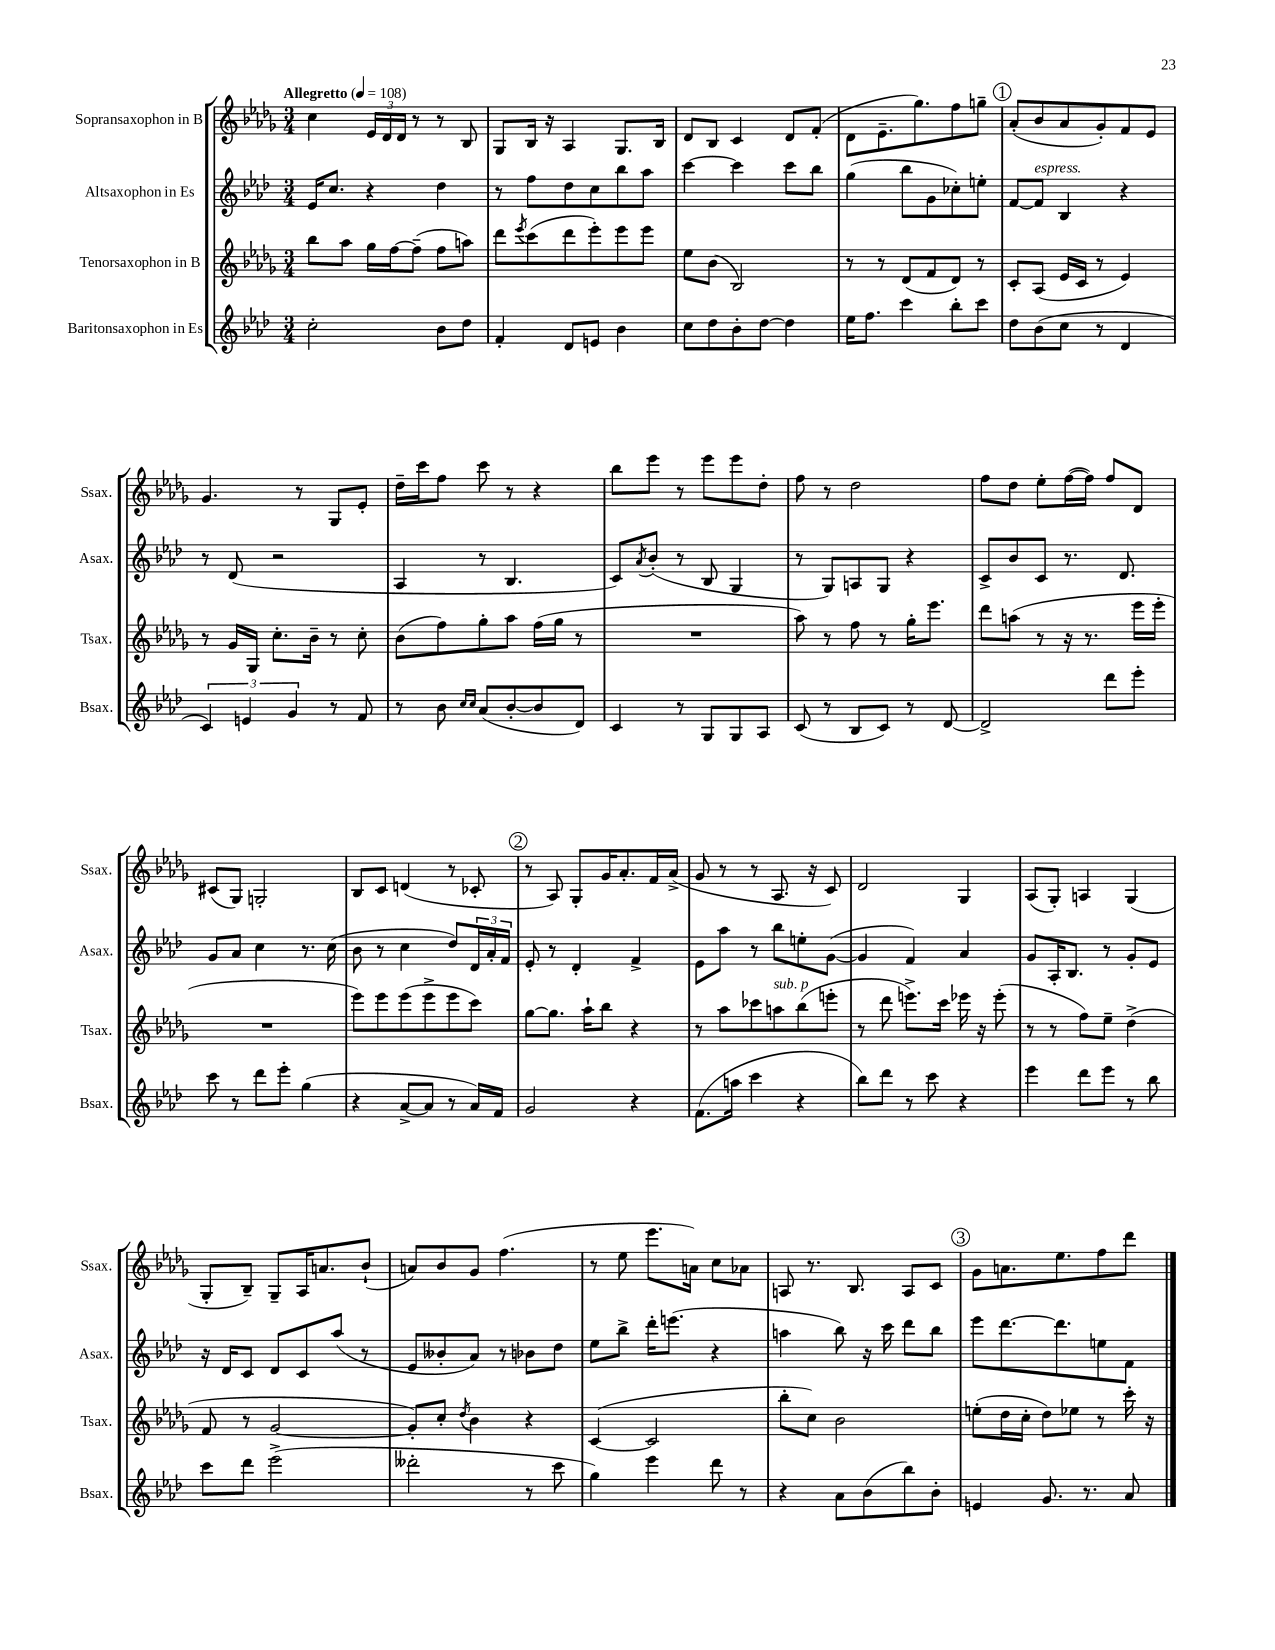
<<
\new StaffGroup <<
\new Staff = "s0" \with { instrumentName = "Sopransaxophon in B" shortInstrumentName = "Ssax." } {
    \clef treble \key des \major \numericTimeSignature \time 3/4 \tempo "Allegretto" 4 = 108
    c''4 \tuplet 3/2 { ees'16 des'16 des'16 } r8 r8 bes8 |
    ges8 bes16 r16 aes4 ges8. bes16 |
    des'8 bes8 c'4 des'8 f'8-.( |
    des'8 ees'8.-- ges''8.) f''8 g''8-- |
    \mark \markup { \circle "1" } aes'8-.( bes'8 aes'8 ges'8-.) f'8 ees'8 |
    ges'4. r8 ges8 ees'8-. |
    des''16-- c'''16 f''8 c'''8 r8 r4 |
    bes''8 ees'''8 r8 ees'''8 ees'''8 des''8-. |
    f''8 r8 des''2 |
    f''8 des''8 ees''8-. f''16~( f''16) f''8 des'8 |
    cis'8( ges8) g2-. |
    bes8 c'8 d'4( r8 ces'8-. |
    \mark \markup { \circle "2" } r8 aes8) ges8-. ges'16 aes'8.-. f'16 aes'16->( |
    ges'8 r8 r8 aes8. r16 c'8) |
    des'2 ges4 |
    aes8( ges8-.) a4 ges4( |
    ges8-. bes8--) ges8-- aes16 a'8. bes'8-!( |
    a'8) bes'8 ges'8 f''4.( |
    r8 ees''8 ees'''8. a'16) c''8 aes'8 |
    a8 r8. bes8. a8 c'8 |
    \mark \markup { \circle "3" } ges'8 a'8. ees''8. f''8 des'''8 \bar "|." |
}
\new Staff = "s1" \with { instrumentName = "Altsaxophon in Es" shortInstrumentName = "Asax." } {
    \clef treble \key aes \major \numericTimeSignature \time 3/4
    ees'16 c''8. r4 des''4 |
    r8 f''8 des''8 c''8 bes''8 aes''8 |
    c'''4~ c'''4 c'''8 bes''8 |
    g''4( bes''8 g'8 ces''8-.) e''8-. |
    \mark \markup { \circle "1" } f'8~ f'8^\markup { \italic "espress." } bes4 r4 |
    r8 des'8( r2 |
    aes4 r8 bes4. |
    c'8) \acciaccatura { aes'8 } bes'8-.( r8 bes8 g4 |
    r8 g8) a8 g8 r4 |
    c'8-> bes'8 c'8 r8. des'8. |
    g'8 aes'8 c''4 r8. c''16( |
    bes'8 r8 c''4 des''8) \tuplet 3/2 { des'16 aes'16-. f'16 } |
    \mark \markup { \circle "2" } ees'8-. r8 des'4-. f'4-> |
    ees'8 aes''8 r8 bes''8 e''8-. g'8~( |
    g'4 f'4) aes'4 |
    g'8 aes16-. bes8. r8 g'8-. ees'8 |
    r16 des'16 c'8 des'8 c'8 aes''8( r8 |
    ees'8 beses'8-. aes'8) r8 bes'8 des''8 |
    ees''8 bes''8-> des'''16-. e'''8.( r4 |
    a''4 bes''8) r16 c'''16 des'''8 bes''8 |
    \mark \markup { \circle "3" } ees'''8 des'''8.~ des'''8. e''8 f'8 \bar "|." |
}
\new Staff = "s2" \with { instrumentName = "Tenorsaxophon in B" shortInstrumentName = "Tsax." } {
    \clef treble \key des \major \numericTimeSignature \time 3/4
    bes''8 aes''8 ges''16 f''16~ f''8--( f''8 a''8) |
    des'''8 \acciaccatura { ees'''8 } c'''8( des'''8 ees'''8-.) ees'''8 ees'''8 |
    ees''8 bes'8( bes2) |
    r8 r8 des'8( f'8 des'8) r8 |
    \mark \markup { \circle "1" } c'8-. aes8( ees'16 c'16 r8 ees'4) |
    r8 ges'16 ges16 c''8.-. bes'16-- r8 c''8-. |
    bes'8( f''8) ges''8-. aes''8 f''16( ges''16 r8 |
    R2. |
    aes''8) r8 f''8 r8 ges''16-. ees'''8. |
    des'''8 a''8( r8 r16 r8. ees'''16 ees'''16-. |
    R2. |
    ees'''8) ees'''8 ees'''8( ees'''8-> ees'''8 c'''8) |
    \mark \markup { \circle "2" } ges''8~ ges''8. aes''16-! bes''8 r4 |
    r8 aes''8 ces'''8 a''8^\markup { \italic "sub. p" } bes''8( e'''8-. |
    r8 des'''8 e'''8.->) c'''16 ees'''16 r16 ees'''8-.( |
    r8 r8 f''8) ees''8-- des''4->( |
    f'8 r8 ges'2~ |
    ges'8-.) c''8-. \acciaccatura { des''8 } bes'4 r4 |
    c'4~( c'2 |
    bes''8-. c''8) bes'2 |
    \mark \markup { \circle "3" } e''8-.( des''16 c''16-. des''8) ees''8 r8 c'''16-. r16 \bar "|." |
}
\new Staff = "s3" \with { instrumentName = "Baritonsaxophon in Es" shortInstrumentName = "Bsax." } {
    \clef treble \key aes \major \numericTimeSignature \time 3/4
    c''2-. bes'8 des''8 |
    f'4-. des'8 e'8 bes'4 |
    c''8 des''8 bes'8-. des''8~ des''4 |
    ees''16 f''8. c'''4 bes''8-. c'''8 |
    \mark \markup { \circle "1" } des''8 bes'8( c''8 r8 des'4 |
    \tuplet 3/2 { c'4) e'4 g'4 } r8 f'8 |
    r8 bes'8 \grace { c''16 c''16 } aes'8( bes'8~-. bes'8 des'8) |
    c'4 r8 g8 g8 aes8 |
    c'8( r8 bes8 c'8) r8 des'8~ |
    des'2-> des'''8 ees'''8-. |
    c'''8 r8 des'''8 ees'''8-. g''4( |
    r4 aes'8~-> aes'8 r8 aes'16) f'16 |
    \mark \markup { \circle "2" } g'2 r4 |
    f'8.( a''16 c'''4 r4 |
    bes''8) des'''8 r8 c'''8 r4 |
    ees'''4 des'''8 ees'''8 r8 bes''8 |
    c'''8 des'''8 ees'''2->( |
    deses'''2-. r8 c'''8 |
    g''4) ees'''4 des'''8 r8 |
    r4 aes'8 bes'8( bes''8) bes'8-. |
    \mark \markup { \circle "3" } e'4 g'8. r8. aes'8 \bar "|." |
}
>>
>>
\layout { \context { \Score \remove "Bar_number_engraver" } }
